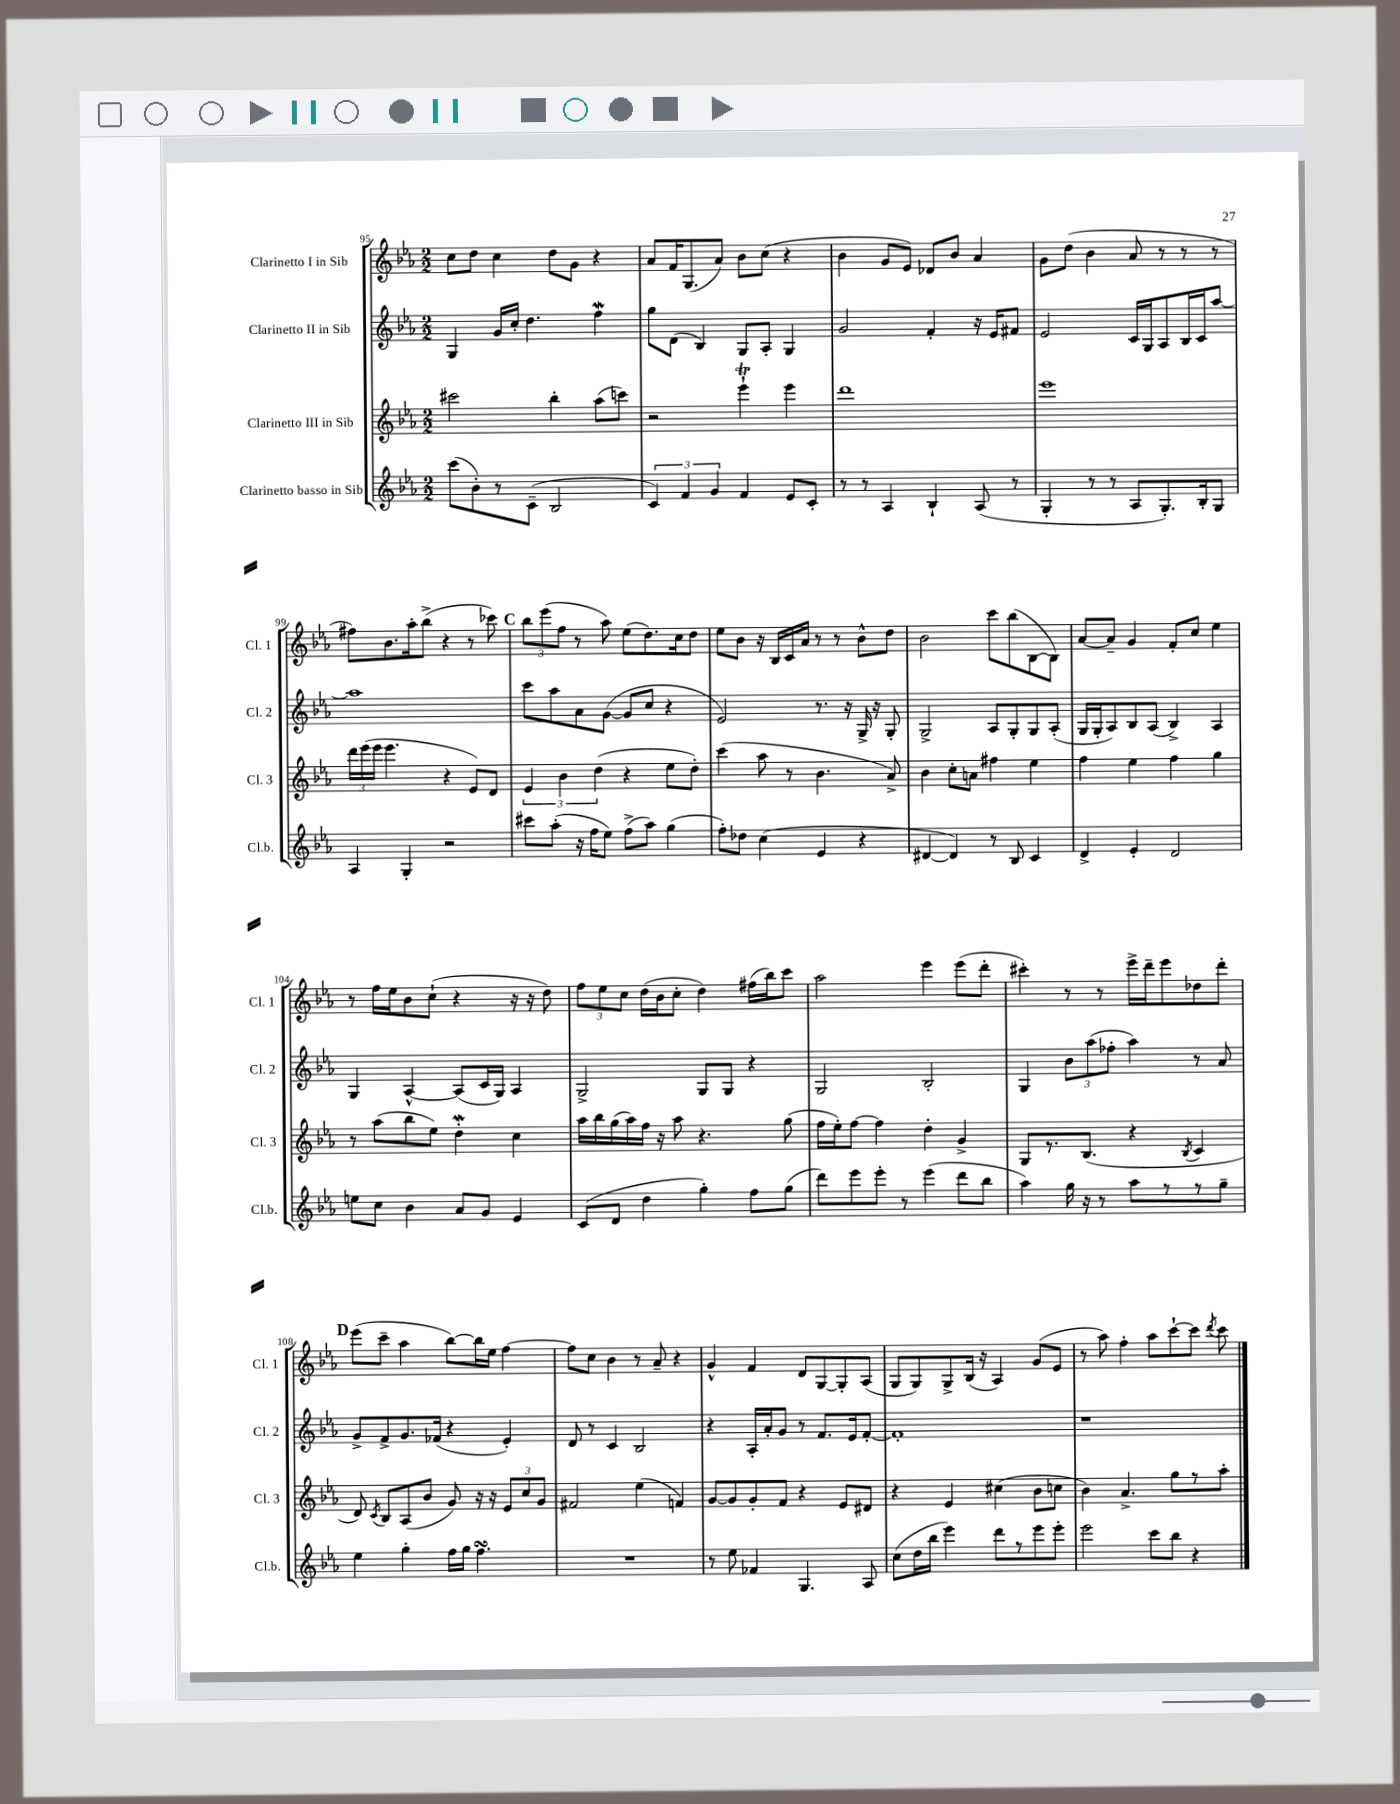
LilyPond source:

<<
\new StaffGroup <<
\new Staff = "s0" \with { instrumentName = "Clarinetto I in Sib" shortInstrumentName = "Cl. 1" } {
    \clef treble \key ees \major \numericTimeSignature \time 2/2
    \autoBeamOff c''8[ d''8] c''4 d''8[ g'8] r4 |
    aes'8[ f'16 g8.( aes'8]) bes'8[ c''8]( r4 |
    bes'4 g'8[ ees'8]) des'8[ bes'8] aes'4 |
    g'8[ d''8]( bes'4 aes'8 r8 r8 r8 |
    fis''8[) bes'8. aes''16-. bes''8]->( r4 r8 ces'''8) |
    \mark \markup { \bold "C" } \tuplet 3/2 { bes''8[ ees'''8( f''8] } r8 aes''8) ees''8[( d''8.) c''16 d''8] |
    ees''8[ bes'8] r16 bes16[ c'16 aes'16] r8 r8 bes'8[-^ d''8] |
    bes'2 c'''8[ bes''8( bes8~ bes8]) |
    aes'8[~ aes'8]-- g'4 f'8[-. c''8] ees''4 |
    r8 f''16[ ees''16 bes'8 c''8]-!( r4 r16 r16 d''8) |
    \tuplet 3/2 { f''8[ ees''8 c''8] } d''16[( bes'16 c''8]-. d''4) fis''16[( bes''16) c'''8] |
    aes''2 ees'''4 ees'''8[( d'''8]-. |
    cis'''4-.) r8 r8 ees'''16[-> d'''16-- ees'''8 des''8 d'''8]-. |
    \mark \markup { \bold "D" } ees'''8[( c'''8]-- aes''4 bes''8[~) bes''16 ees''16] f''4~ |
    f''8[ c''8] bes'4 r8 aes'8-- r4 |
    g'4-^ f'4 d'8[ g8~ g8-. aes8]( |
    g8[ g8) g8-> bes16]( r16 aes4) g'8[( ees'8] |
    r8 aes''8) f''4-. aes''8[ c'''8~-! c'''8] \acciaccatura { d'''8 } c'''8 \bar "|." |
}
\new Staff = "s1" \with { instrumentName = "Clarinetto II in Sib" shortInstrumentName = "Cl. 2" } {
    \clef treble \key ees \major \numericTimeSignature \time 2/2
    \autoBeamOff g4 g'16[ c''16]-. d''4. f''4\mordent |
    g''8[ d'8]( bes4) g8[ aes8]-. g4 |
    g'2 f'4-. r16 ees'16[ fis'8] |
    ees'2 c'16[ g16 aes8 bes16 c'16 aes''8]~ |
    aes''1 |
    \mark \markup { \bold "C" } c'''8[ aes''8 aes'8 g'8]~( g'8[ c''8] r4 |
    ees'2) r8. r16 g16-> r16 g8-. |
    g2-> aes8[ g8-. g8 aes8]-.( |
    g16[ g16-. aes8) bes8 aes8]( bes4->) aes4 |
    g4 aes4~-^ aes8[( c'16 g16]) aes4 |
    g2-> g8[ g8] r4 |
    g2 bes2-. |
    g4 \tuplet 3/2 { bes'8[ aes''8( fes''8]-. } aes''4) r8 aes'8 |
    \mark \markup { \bold "D" } g'8[-> f'8-> g'8. fes'16]( r4 ees'4-.) |
    d'8 r8 c'4 bes2 |
    r4 aes16[-. aes'16-. g'8] r8 f'8.[ ees'16 f'8]~-. |
    f'1-. |
    r1 \bar "|." |
}
\new Staff = "s2" \with { instrumentName = "Clarinetto III in Sib" shortInstrumentName = "Cl. 3" } {
    \clef treble \key ees \major \numericTimeSignature \time 2/2
    \autoBeamOff cis'''2 bes''4-. aes''8[( c'''8]) |
    r2 ees'''4-!\trill ees'''4 |
    d'''1 |
    ees'''1 |
    \tuplet 3/2 { d'''16[ ees'''16( ees'''16] } ees'''4. r4 ees'8[) d'8] |
    \mark \markup { \bold "C" } \tuplet 3/2 { ees'4 bes'4 d''4( } r4 ees''8[ d''8]-.) |
    c'''4( aes''8 r8 bes'4. aes'8->) |
    bes'4 c''8[-. a'8] fis''4 ees''4 |
    f''4 ees''4 f''4 g''4 |
    r8 aes''8[( bes''8 ees''8]) d''4-.\mordent c''4 |
    aes''16[ bes''16 g''16( aes''16) f''16] r16 aes''8 r4. g''8( |
    f''16[ ees''16-.) f''8]~ f''4 d''4-. g'4-> |
    g8[ r8. bes8.]( r4 \acciaccatura { bes8 } c'4 |
    \mark \markup { \bold "D" } d'8) \acciaccatura { c'8 } bes8[ aes8( bes'8] g'8) r16 r16 \tuplet 3/2 { ees'8[ c''8 g'8] } |
    fis'2 ees''4( f'4) |
    g'8[~ g'8 g'8-. f'8] r4 ees'8[ dis'8] |
    r4 ees'4 cis''4( bes'8[ c''8] |
    bes'4) aes'4.-> g''8[ r8 aes''8]-. \bar "|." |
}
\new Staff = "s3" \with { instrumentName = "Clarinetto basso in Sib" shortInstrumentName = "Cl.b." } {
    \clef treble \key ees \major \numericTimeSignature \time 2/2
    \autoBeamOff c'''8[( bes'8-.) r8 c'8]--( bes2 |
    \tuplet 3/2 { c'4) f'4 g'4 } f'4 ees'8[ c'8]-. |
    r8 r8 aes4 bes4-! aes8( r8 |
    g4-. r8 r8 aes8[ g8.-.) bes16-. g8] |
    aes4 g4-. r2 |
    \mark \markup { \bold "C" } cis'''8[ aes''8]-.( r16 f''16[ ees''8]) f''8[->( aes''8]) g''4( |
    f''8[-.) des''8] c''4( ees'4 r4 |
    dis'4~ dis'4) r8 bes8 c'4 |
    d'4-> ees'4-. d'2 |
    e''8[ c''8] bes'4 aes'8[ g'8] ees'4 |
    c'8[( d'8] d''4 g''4-.) f''8[ g''8]( |
    d'''8[) ees'''8 ees'''8]-. r8 ees'''4( d'''8[ bes''8] |
    aes''4) g''16 r16 r8 aes''8[ r8 r8 g''8]-- |
    \mark \markup { \bold "D" } ees''4 g''4-. f''16[ g''16] f''4.\turn |
    R1 |
    r8 ees''8 fes'4 g4. aes8 |
    c''8[( d''16 bes''16] ees'''4) d'''8[ r8 ees'''8 ees'''8]-. |
    ees'''2 c'''8[ bes''8] r4 \bar "|." |
}
>>
>>
\layout { \context { \Score currentBarNumber = #95 } }
